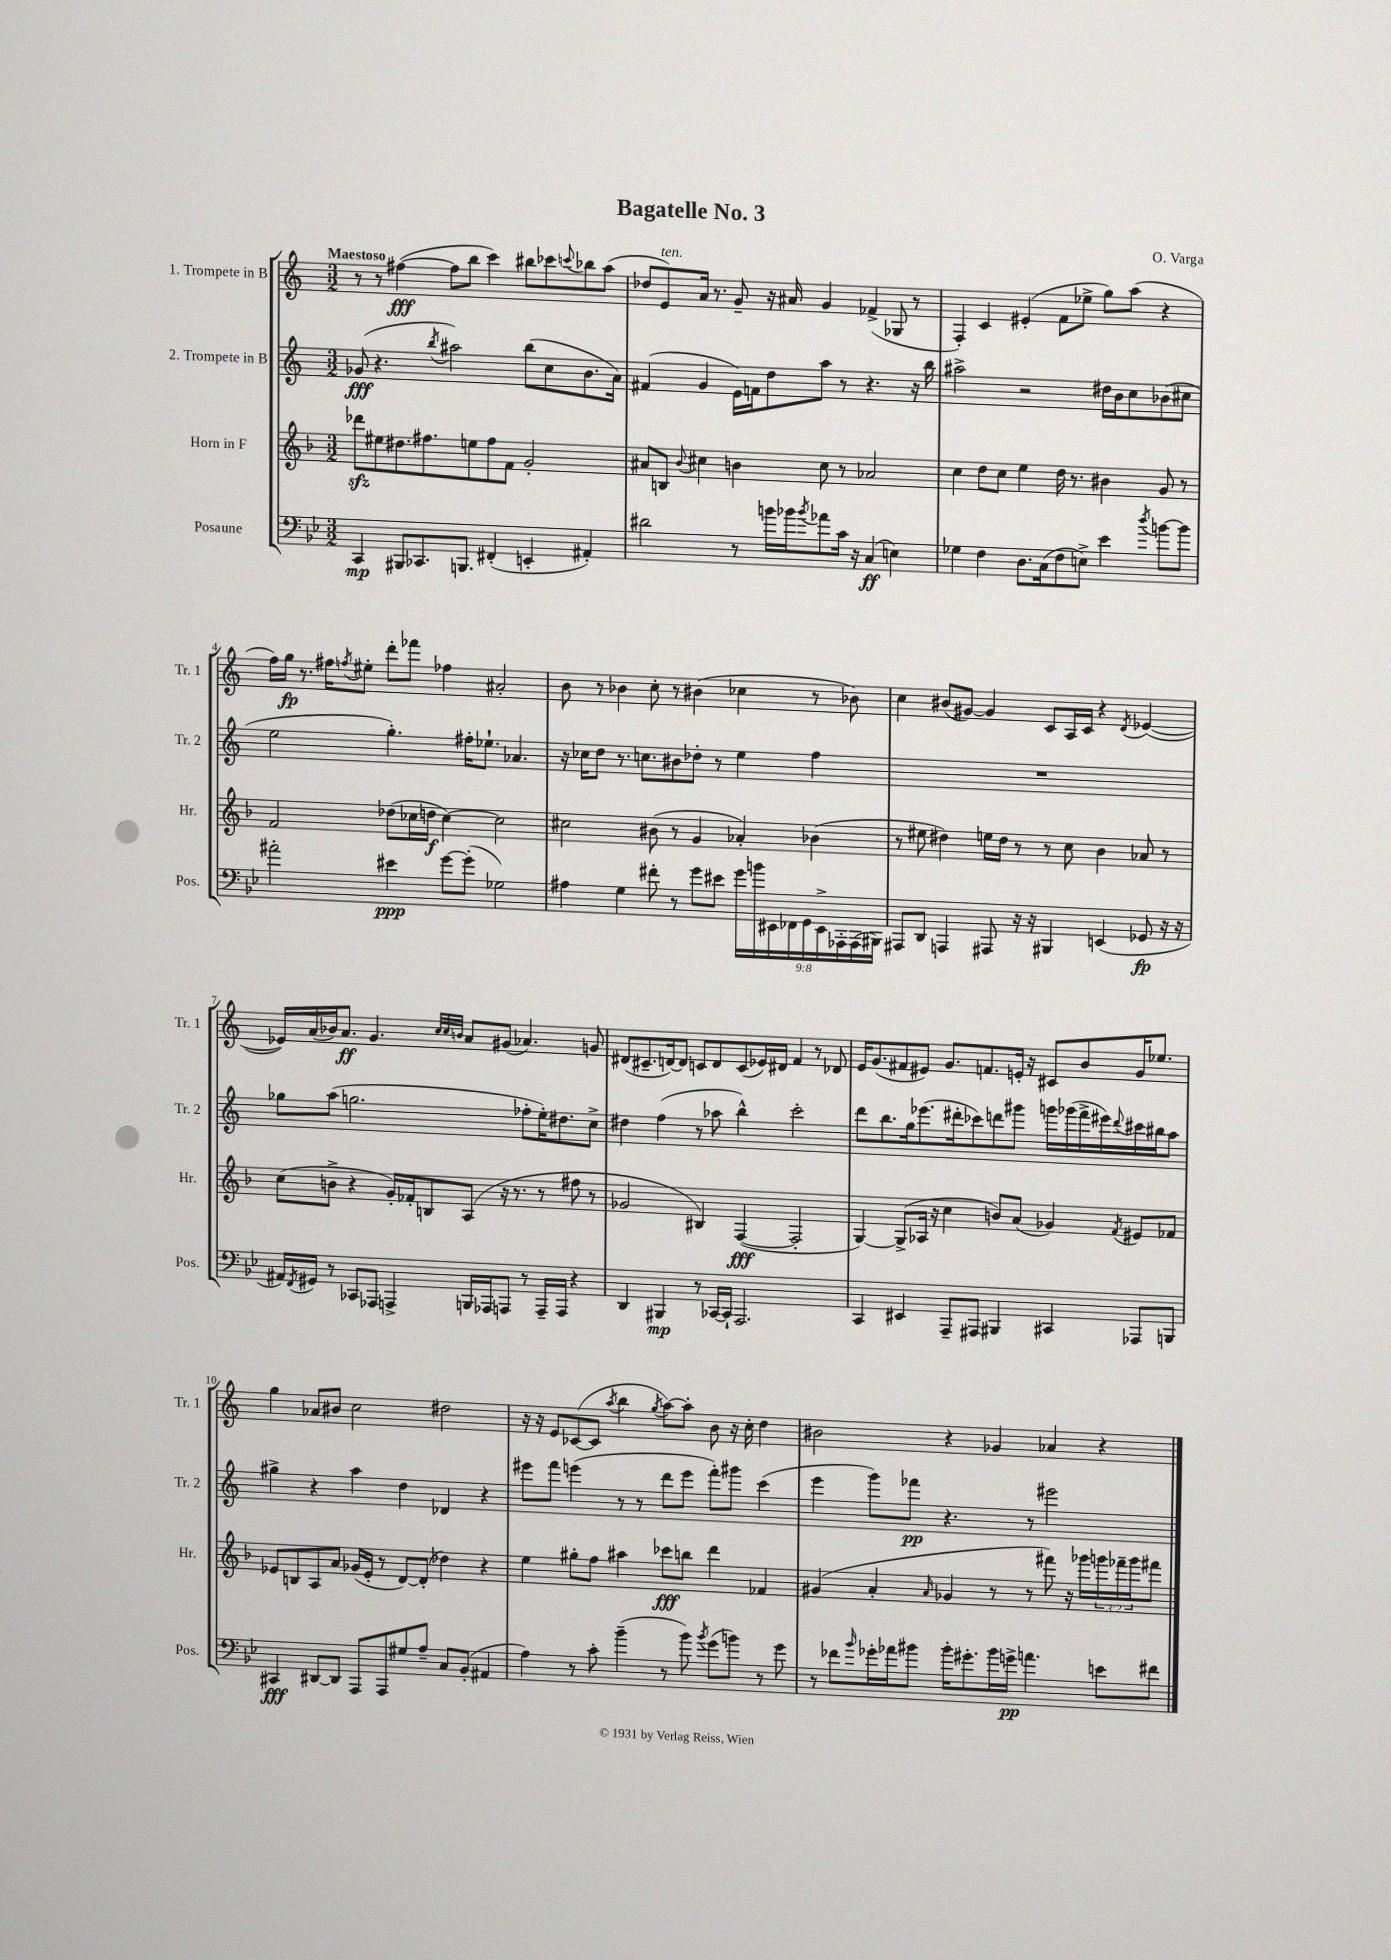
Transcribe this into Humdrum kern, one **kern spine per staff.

**kern	**kern	**kern	**kern
*staff4	*staff3	*staff2	*staff1
*clefF4	*clefG2	*clefG2	*clefG2
*k[b-e-]	*k[b-]	*k[]	*k[]
*M3/2	*M3/2	*M3/2	*M3/2
4CC	8ddd-	(8g-	8r
.	8ee#	4.r	8r
8BBB#	8.dd#	.	([4ff#
8.CC-	.	.	.
.	8.ff#	.	.
.	.	8qbb	.
.	.	2aa#)	8ff#]
8.BBB	.	.	.
.	8ee	.	8bb
(4FF#'	8ff#	.	4ccc)
.	8f	.	.
4EE'	2g'	(8bb	8bb#
.	.	8cc	8ccc-
.	.	.	8qqccc
4AA#')	.	8.b	8bb-
.	.	.	(8aa
.	.	16a)	.
=	=	=	=
2d#	8a#	(4f#	8dd-
.	8B	.	8e)
.	8qqb-	.	.
.	4cc#	4g	16a
.	.	.	8.r
8r	4b	16e)	8g~
.	.	16f	.
16b	.	8dd	16r
16b-	.	.	16a#
8qb-	.	.	.
8a-	8cc#	8aa	4g
16c	8r	8r	.
16r	.	.	.
(4C	2a-	4.r	(4f-^
4E)	.	.	8G-
.	.	16r	8r
.	.	16bb	.
=	=	=	=
4G-	4cc	2aa#^	4F')
4F	8dd	.	4c
.	8cc	.	.
8.D	4ee	2r	(4e#'
(16C	.	.	.
8F	16dd	.	8f
.	8.r	.	.
8E^)	.	.	8ee-^
4e-	4b#	16dd#	8gg)
.	.	16b	.
.	.	8cc	(8aa
8qdd	.	.	.
[8b	8g	(8b-	4r
8b]	8r	8cc#	.
=	=	=	=
2a#'	2f	2ee	16ff)
.	.	.	16gg
.	.	.	8.r
.	.	.	16ff#
.	.	.	8qff
.	.	.	8ee#'
4e#	(8dd-	4.gg')	8ddd'
.	16cc-	.	8fff-
.	16dd	.	.
[8g	[4cc-)	.	4ff-
(8g']	.	16ff#'	.
.	.	8.ee-`	.
2G-)	2cc-]	.	2a#'
.	.	4.a-	.
=	=	=	=
4A#	2cc#	16r	8b
.	.	16cc-	.
.	.	8dd	8r
4G	.	8.r	4b-
.	.	8.cc	.
8f#'	(8b#	.	8cc'
8r	8r	8b#	8r
8g	4g	8dd-'	(4b#
8e#	.	8r	.
18g	4a-')	4ee	4cc-
18b	.	.	.
18EE#	.	.	.
18FF-	.	.	.
18GG	.	.	.
.	(4b-	4ff	8r
18EE#^	.	.	.
18AAA-'	.	.	.
.	.	.	8b-)
(18AAA-	.	.	.
18BBB#)	.	.	.
=	=	=	=
8AAA#	8r	1.r	4cc
8DD	8ee#	.	.
4AAA	4dd#)	.	(8b#
.	.	.	[8g#)
8AAA#	16ee	.	4g#]
.	16dd#	.	.
16r	8r	.	.
16r	.	.	.
4BBB#	8r	.	8c
.	8cc	.	16A
.	.	.	16c
(4EE	4b-	.	4r
.	.	.	8qd
8GG-	8a-	.	([4e-
16r	8r	.	.
16r	.	.	.
=	=	=	=
16AA#)	(8cc	8gg-	16e-])
8qFF	.	.	.
16GG#	.	.	(16a
8r	8b^	(8aa	16b-)
.	.	.	8.a
8CC-	4r	2.gg	.
8AAA-	.	.	4.g
4AAA^	16g')	.	.
.	16f-'	.	.
.	8B	.	.
.	.	.	32qqcc
.	.	.	32qqcc
.	.	.	32qqb
16BBB	(8A	.	8a
16AAA-	.	.	.
8AAA	16r	.	(8g#
.	8.r	.	.
8r	.	8ff-'	4.a-)
16AAA~	8r	16ee')	.
16AAA	.	8.dd#	.
4r	8ff#	.	.
.	8r	8cc^	8g
=	=	=	=
4DD	2g-	4dd#	(8d#
.	.	.	8.c#~
4BBB#	.	(4ff	.
.	.	.	[16d)
.	.	.	8d]
8r	4B#)	8r	8c
[16CC-	.	8aa-	8d
16CC-`]	.	.	.
2.AAA	([4F	4bb^^)	(8c
.	.	.	16e-)
.	.	.	16d#
.	2F']	2ccc'	4f
.	.	.	8r
.	.	.	8d-
=	=	=	=
4CC	[4G)	8ddd	16e
.	.	.	(8.g
.	.	8.bb	.
4EE#	(8G^]	.	8f#
.	.	16gg	.
.	16A-	(8.eee-	8e#)
.	16r	.	.
8AAA~	4cc	.	8.g
.	.	16ddd#'	.
8AAA#	.	8ccc-)	.
.	.	.	8.f
4BBB#	8b)	8ddd	.
.	(8a	8ggg#	16e'
.	.	.	16r
4CC#	4g-)	16ggg	8c#
.	.	(16ggg-	.
.	.	16fff^	8b
.	.	16eee#)	.
.	8qf	8qqddd	.
8AAA-	8e#	16ccc#	16g
.	.	16bb#	8.ee-
8BBB	8f-	8aa	.
=	=	=	=
4CC#	8e-	4gg#^	4gg
.	8B	.	.
[8DD#	8A	4r	8a-
8DD#]	8a	.	8b#
8AAA	(16g-	4aa	2cc
.	16e-'	.	.
8AAA	8r	.	.
8G#	[8d)	4dd	.
8A~	(8d']	.	.
8C	4dd-)	4d-	2dd#
(8BB-'	.	.	.
4AA#	4r	4r	.
=	=	=	=
4A)	4ee	8eee#	16r
.	.	.	16r
.	.	8fff	8e
8r	8gg#'	(4eee	([8c-
8c'	8ff	.	8c-]
.	.	.	8qaa
(4b-~	4aa#	8r	4bb
.	.	8r	.
.	.	.	8qgg
8r	8ccc-	8ddd	[8aa)
8b-)	8bb	8eee	8aa']
8qb-	.	.	.
(8g	4ddd	8fff')	8b
8b)	.	8ggg#	16r
.	.	.	16cc'
8r	4f-	(4ccc	4dd
8g	.	.	.
=	=	=	=
8r	(4g#	4eee	2b#
8f-	.	.	.
16qqb-	.	.	.
16g-'	4a'	8ggg)	.
16a-	.	.	.
8b#	.	8fff-	.
.	16qqa	.	.
16b#'	4g-	4.r	4r
8.g#'	.	.	.
16b#	8r	.	4g-
16g^	.	.	.
4.a	8r	8r	.
.	8fff#)	2eee#	4a-
.	16r	.	.
.	16ggg-	.	.
8e	24ggg	.	4r
.	24fff-~	.	.
.	24ggg	.	.
8f#	8fff#	.	.
==	==	==	==
*-	*-	*-	*-
